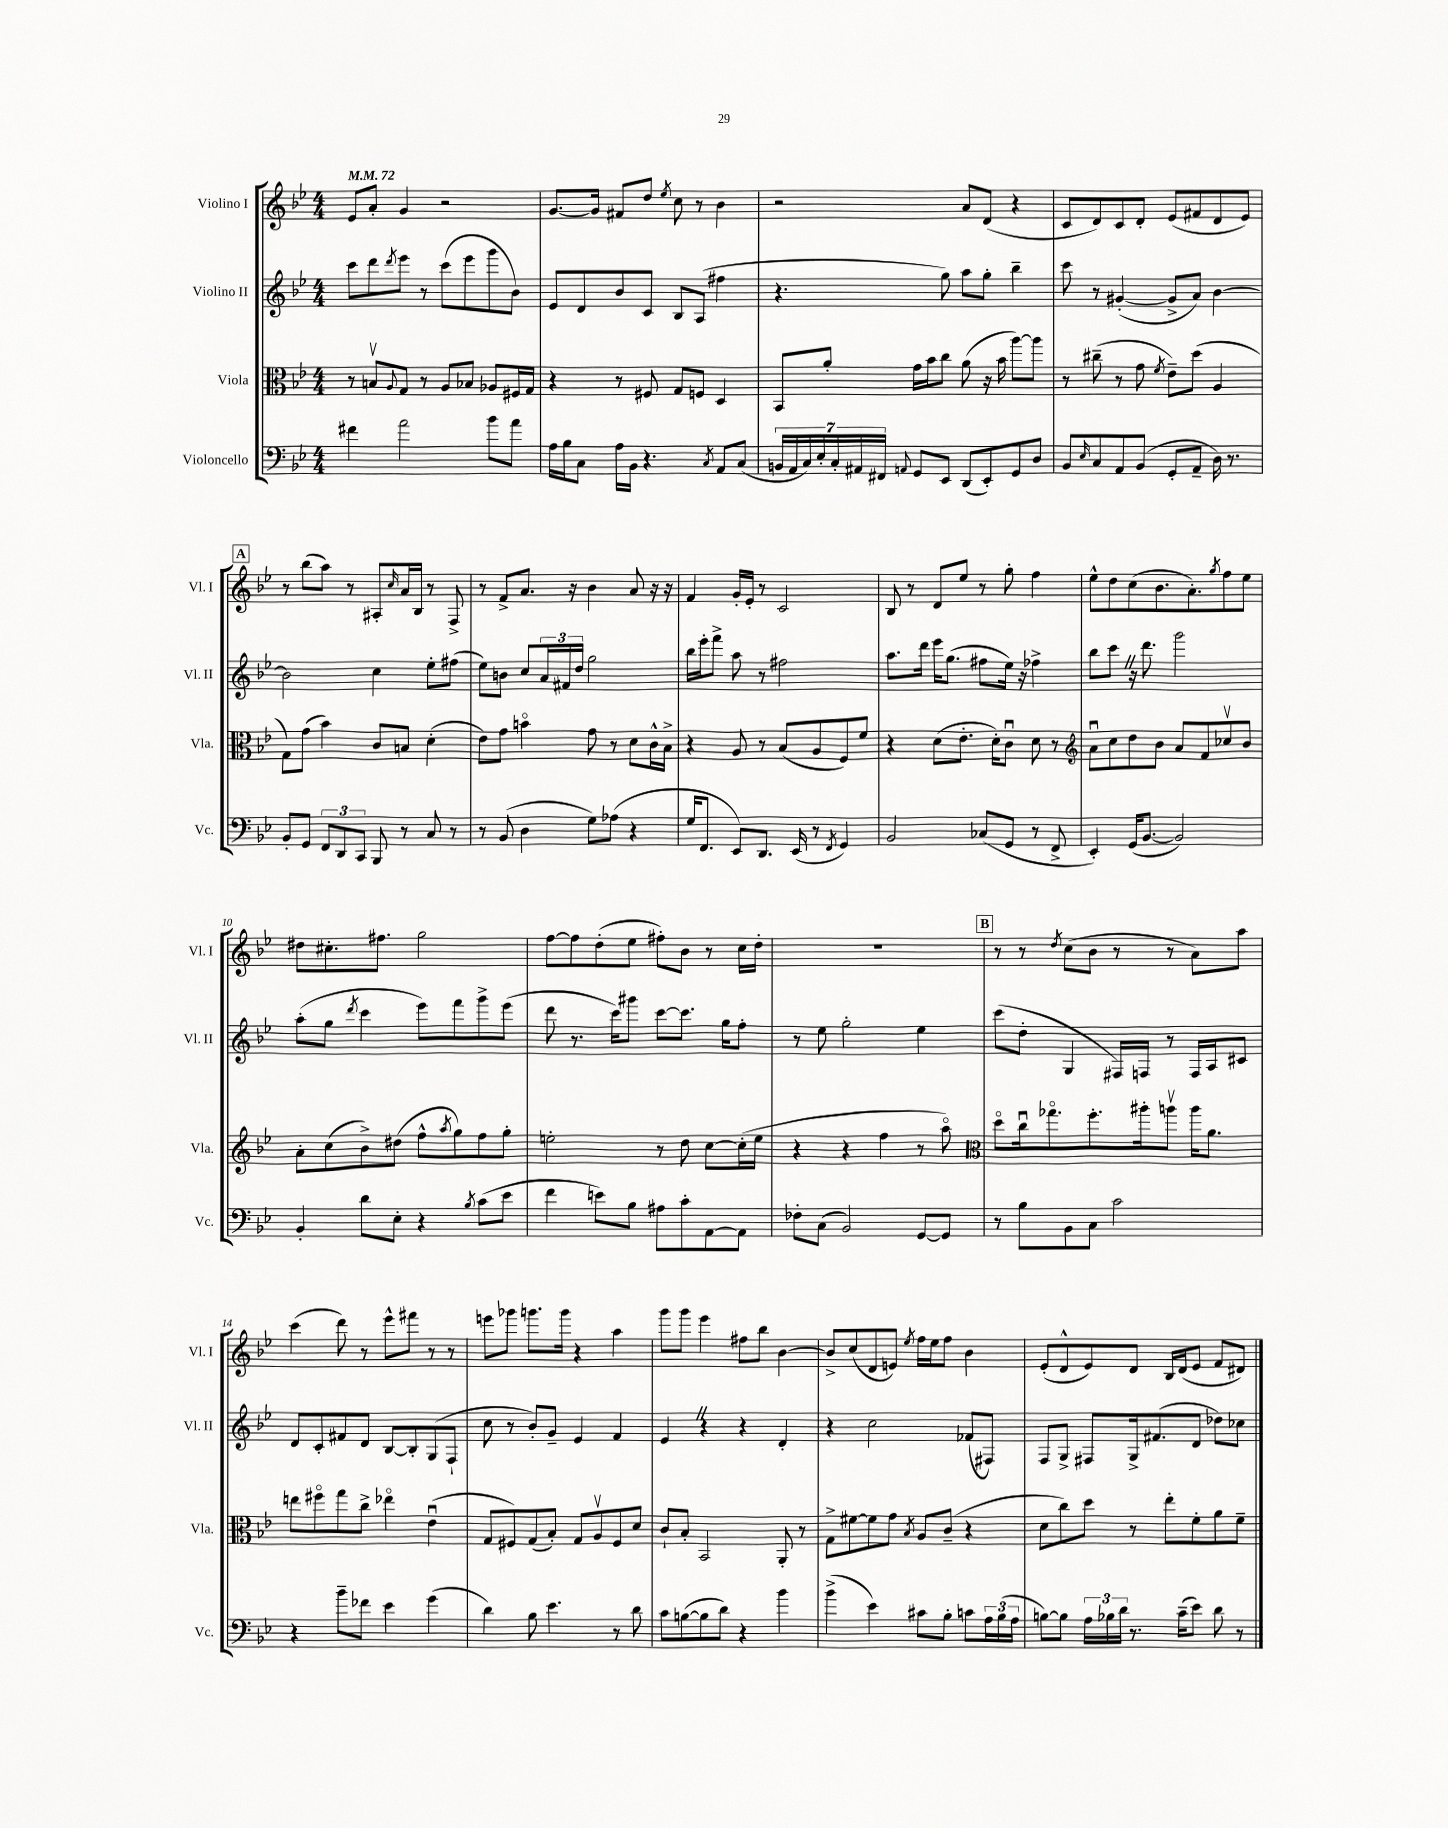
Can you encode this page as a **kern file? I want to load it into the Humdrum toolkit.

**kern	**kern	**kern	**kern
*staff4	*staff3	*staff2	*staff1
*clefF4	*clefC3	*clefG2	*clefG2
*k[b-e-]	*k[b-e-]	*k[b-e-]	*k[b-e-]
*M4/4	*M4/4	*M4/4	*M4/4
*MM72	*MM72	*MM72	*MM72
4f#	8r	8ccc	8e-
.	8Bv	8ddd	8a'
.	8qqA	8qddd	.
2a	8G	8eee-	4g
.	8r	8r	.
.	8A	(8ccc	2r
.	8B-	8eee-	.
8b-	8A-	8ggg	.
8a	16F#	8b-)	.
.	16G	.	.
=	=	=	=
16A	4r	8e-	[8.g
16B-	.	.	.
8C	.	8d	.
.	.	.	16g]
16A	8r	8b-	8f#
16BB-	.	.	.
4.r	8F#	8c	8dd
.	.	.	8qee-
.	8G	8B-	8cc
.	8F	(8A	8r
8qC	.	.	.
8AA	4D	4ff#	4b-
(8C	.	.	.
=	=	=	=
28BB	8BB-	4.r	2r
28AA	.	.	.
28C)	.	.	.
28E-'	.	.	.
.	8a'	.	.
28C'	.	.	.
28AA#	.	.	.
28FF#	.	.	.
8qqAA	.	.	.
8GG	16g	.	.
.	16b-	.	.
8EE-	8cc	8gg)	.
(8DD	(8a	8aa	8a
8EE-')	16r	8gg'	(8d
.	16b-	.	.
8GG	[8aa)	4bb-~	4r
8D	8aa]	.	.
=	=	=	=
8BB-	8r	8ccc	8c
16qqE-	.	.	.
8C	(8cc#~	8r	8d)
8AA	8r	([4g#'	8c
(8BB-	8g	.	8d'
.	8qf	.	.
8GG'	8e-~)	8g#^]	(8e-
8AA~	(8dd	8a)	8f#
16D)	4A	[4b-	8d
8.r	.	.	.
.	.	.	8e-)
=	=	=	=
8BB-'	8G)	2b-]	8r
8GG	(8g	.	(8bb-
12FF	4b-)	.	8aa)
12DD	.	.	.
.	.	.	8r
12CC	.	.	.
8BBB-	8c	4cc	8A#'
.	.	.	16qqcc
8r	8B	.	16a
.	.	.	16B-
8C	(4d'	8ee-'	8r
8r	.	(8ff#	8F^
=	=	=	=
8r	8e-)	8ee-)	8r
(8BB-	8g	8b	8f^
4D	4bo	8cc	8.a
.	.	24a	.
.	.	24f#	.
.	.	.	16r
.	.	24dd	.
8G)	8g	2gg	4b-
(8A-	8r	.	.
4r	8d	.	8a
.	16c^^	.	16r
.	16B-^	.	16r
=	=	=	=
16G	4r	16bb-	4f
8.FF	.	16eee-'	.
.	.	8fff^	.
8EE-)	8A	8aa	16g'
.	.	.	16e-'
8.DD	8r	8r	8r
.	(8B-	2ff#	2c
(16EE-	.	.	.
8r	8A	.	.
8qFF	.	.	.
4GG)	8F)	.	.
.	8f	.	.
=	=	=	=
2BB-	4r	8.aa	8B-
.	.	.	8r
.	.	16ddd	.
.	(8d	16eee-	8d
.	.	(8.gg	.
.	8.e-'	.	8ee-
(8C-	.	8ff#	8r
.	16d')	.	.
8GG	8cu	16ee-)	8gg'
.	.	16r	.
8r	8d	4ff-^	4ff
8FF^	8r	.	.
=	=	=	=
*	*clefG2	*	*
4EE-')	8au	8bb-	8ee-^^
.	8cc	8ccc	8dd
(16GG	8dd	16r	(8cc
[8.BB-	.	8.ddd	.
.	8b-	.	8.b-
2BB-])	8a	2ggg	.
.	.	.	8.a')
.	8f	.	.
.	.	.	8qgg
.	8cc-v	.	8ff
.	8b-	.	8ee-
=	=	=	=
4BB-'	8a'	(8aa'	8dd#
.	(8cc	8gg	8.cc#'
.	.	8qddd	.
8d	8b-^)	4ccc	.
.	.	.	8.ff#
8E-'	(8dd#	.	.
4r	8ff^^	8eee-)	2gg
.	8qaa	.	.
.	8gg)	8fff	.
8qB-	.	.	.
(8c	8ff	8ggg^	.
8e-	8gg'	(8eee-	.
=	=	=	=
4f	2ee'	8ddd	[8ff
.	.	8.r	8ff]
8e)	.	.	(8dd'
.	.	16ccc)	.
8B-	.	8ggg#	8ee-
8A#	8r	[8ccc	8ff#')
8c'	8dd	8.ccc]	8b-
[8AA	[8cc	.	8r
.	.	16gg	.
8AA]	(16cc']	8ff'	16cc
.	16ee	.	16dd'
=	=	=	=
8F-'	4r	8r	1r
(8C	.	8ee-	.
2BB-)	4r	2gg'	.
.	4ff	.	.
[8GG	8r	4ee-	.
8GG]	8aao)	.	.
=	=	=	=
*	*clefC3	*	*
8r	8ddo	(8ccc	8r
8B-	16ccu	8dd'	8r
.	8.gg-o	.	.
.	.	.	8qdd
8BB-	.	4G	(8cc
8C	8.ff'	.	8b-
2c	.	16F#)	8r
.	16aa#'	16F	.
.	8aav	8r	8r
.	16aa	16F	8a)
.	8.a	16A	.
.	.	8c#	8aa
=	=	=	=
4r	8ee	8d	(4ccc
.	8ff#o	8c'	.
8b-~	8gg	8f#	8ddd)
8f-	8cc^	8d	8r
4e-	4ee-o	[8B-	8eee-^^
.	.	8B-']	8fff#
(4g	(4e-u	(8G	8r
.	.	8F`	8r
=	=	=	=
4d)	8G	8cc	8eee
.	8F#)	8r	8ggg-
8B-	(8G	8b-')	8.ggg
4.e-	8B-')	8g~	.
.	.	.	16ggg
.	8G	4e-	4r
.	8Av	.	.
8r	8F#	4f	4aa
8d	8d	.	.
=	=	=	=
8c	8c`	4e-	8ggg
([8B	8B-'	.	8ggg
8B]	2BB-	4r	4eee-
8d)	.	.	.
4r	.	4r	8ff#
.	.	.	8bb-
4b-	8AA'	4d'	[4b-
.	8r	.	.
=	=	=	=
(4b-^	8G^	4r	8b-^]
.	[8f#	.	(8cc
4e-)	8f#]	2cc	8d
.	8g	.	8e)
.	8qB-	.	8qee-
8c#	8A	.	16ff
.	.	.	16ee-
8B-'	(8c~	.	8ff
8c	4r	(8f-	4b-
24A	.	8F#)	.
(24B-	.	.	.
24A	.	.	.
=	=	=	=
[8B)	8d	8F	(8e-'
8B]	8cc)	8G^	8d^^
24A	8dd	8F#	8e-)
24B-	.	.	.
24d	.	.	.
8.r	8r	16G^	8d
.	.	(8.f#	.
.	8ee-'	.	16B-
(16c~	.	.	(16d
8e-)	8f'	8d	8e-
8d	8a	8dd-)	8f
8r	8f~	8cc-	8d#)
==	==	==	==
*-	*-	*-	*-
